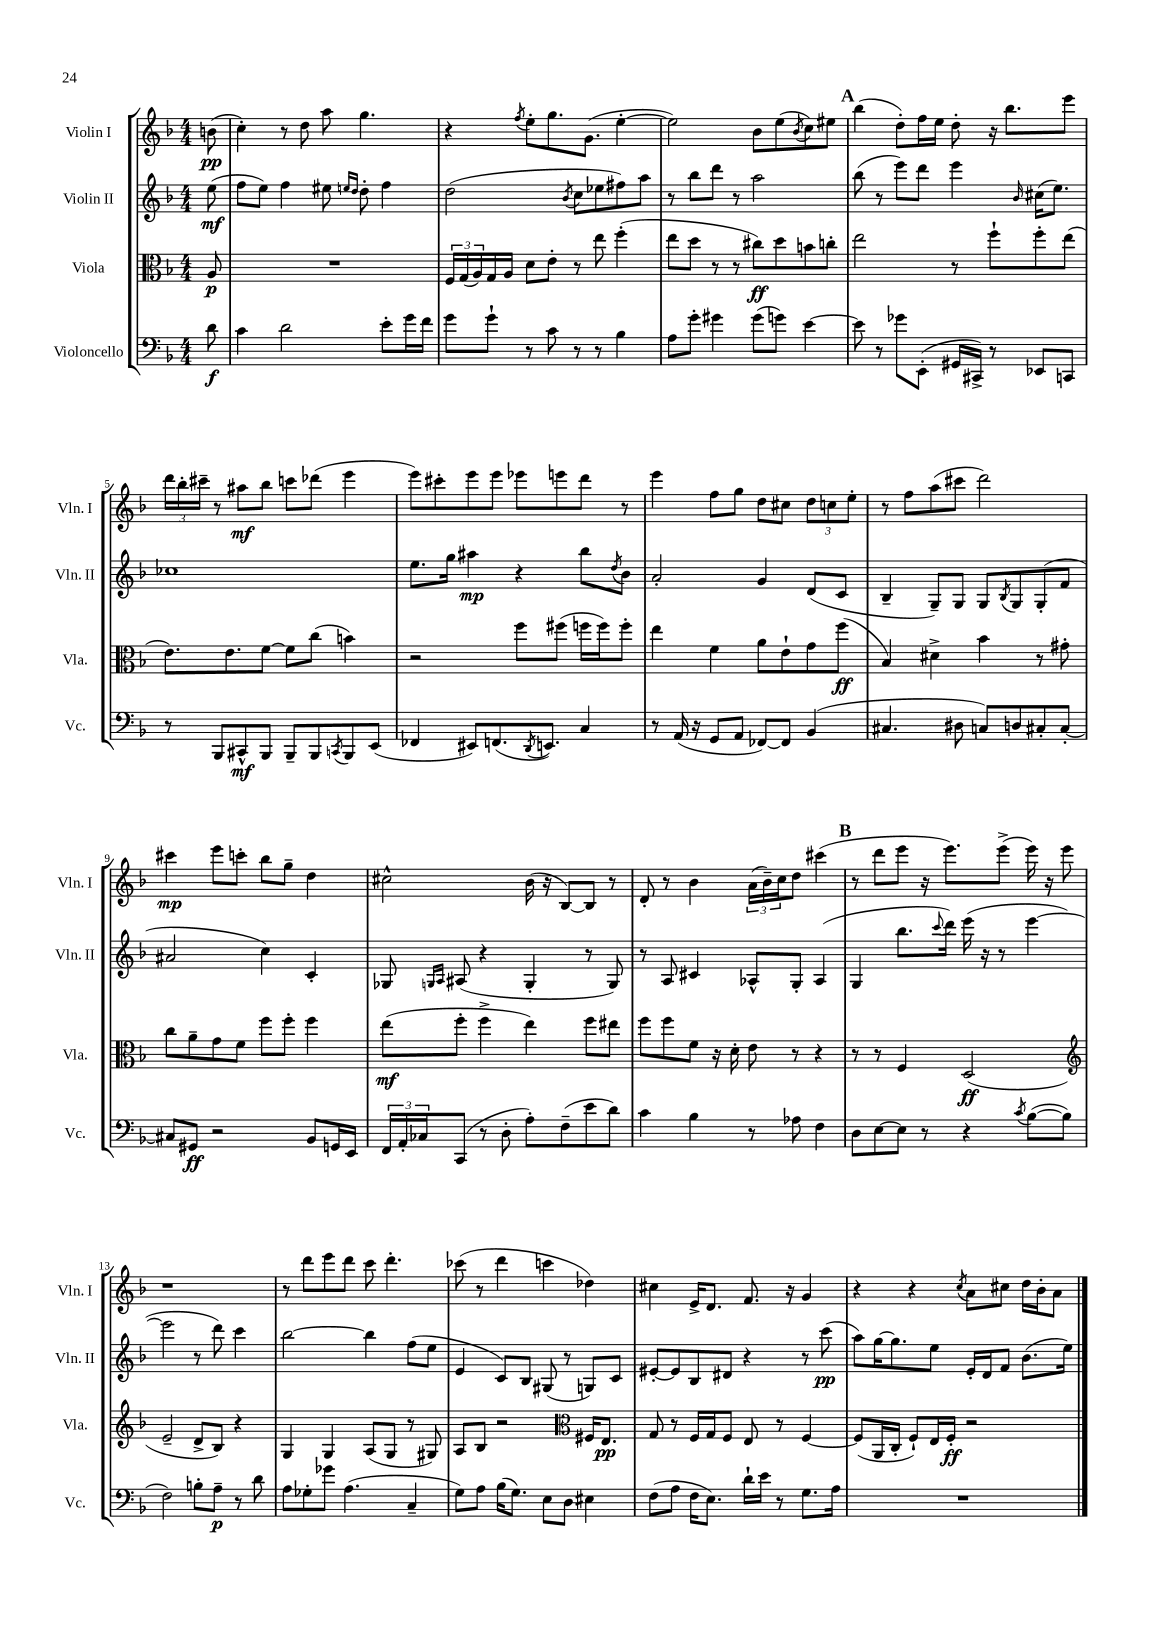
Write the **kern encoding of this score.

**kern	**dynam	**kern	**dynam	**kern	**dynam	**kern	**dynam
*part4	*part4	*part3	*part3	*part2	*part2	*part1	*part1
*staff4	*staff4	*staff3	*staff3	*staff2	*staff2	*staff1	*staff1
*I"Violoncello	*	*I"Viola	*	*I"Violin II	*	*I"Violin I	*
*I'Vc.	*	*I'Vla.	*	*I'Vln. II	*	*I'Vln. I	*
*clefF4	*	*clefC3	*	*clefG2	*	*clefG2	*
*k[b-]	*	*k[b-]	*	*k[b-]	*	*k[b-]	*
*M4/4	*	*M4/4	*	*M4/4	*	*M4/4	*
=	=	=	=	=	=	=	=
8d\	f	8A/	p	(8ee\	mf	(8bn\	pp
=1	=1	=1	=1	=1	=1	=1	=1
4c\	.	1r	.	8ff\L	.	4cc'\)	.
.	.	.	.	8ee\J)	.	.	.
2d\	.	.	.	4ff\	.	8r	.
.	.	.	.	.	.	8dd\	.
.	.	.	.	8ee#X\	.	8aa\	.
.	.	.	.	16qqeen/LL	.	.	.
.	.	.	.	16qqdd/JJ	.	.	.
.	.	.	.	8dd'\	.	4.gg\	.
8e'\L	.	.	.	4ff\	.	.	.
16g\L	.	.	.	.	.	.	.
16f\JJ	.	.	.	.	.	.	.
=2	=2	=2	=2	=2	=2	=2	=2
8g\L	.	24F/LL	.	(2dd\	.	4r	.
.	.	(24G/	.	.	.	.	.
.	.	24A/)	.	.	.	.	.
8g`\J	.	16G/	.	.	.	.	.
.	.	16A/JJ	.	.	.	.	.
.	.	.	.	.	.	8qff/	.
8r	.	8d\L	.	.	.	8ee'\L	.
8c\	.	8e'\J	.	.	.	8.gg\	.
.	.	.	.	8qb-/	.	.	.
8r	.	8r	.	8cc\L	.	.	.
.	.	.	.	.	.	(8.g\J	.
8r	.	8ee\	.	8ee-X\	.	.	.
4B-\	.	(4ff'\	.	8ff#X\)	.	[4ee'\	.
.	.	.	.	8aa\J	.	.	.
=3	=3	=3	=3	=3	=3	=3	=3
8A\L	.	8ee\L	.	8r	.	2ee\])	.
8g'\J	.	8dd\J	.	8bb-\L	.	.	.
4g#X\	.	8r	.	8ddd\J	.	.	.
.	.	8r	.	8r	.	.	.
(8g#\L	.	8cc#X\L)	ff	2aa\	.	8b-\L	.
8gn\J)	.	8dd\	.	.	.	(8ee\	.
.	.	.	.	.	.	8qb-/	.
[4e\	.	8bn\	.	.	.	8cc\)	.
.	.	8ccn'\J	.	.	.	8ee#X\J	.
!!LO:REH:place=s1:t=A
=4	=4	=4	=4	=4	=4	=4	=4
8e\]	.	2ee\	.	(8bb-\	.	(4bb-\	.
8r	.	.	.	8r	.	.	.
8g-X\L	.	.	.	8eee\L)	.	8dd'\L)	.
(8EE'\J	.	.	.	8ddd\J	.	16ff\L	.
.	.	.	.	.	.	16ee\JJ	.
16GG#X/LL	.	8r	.	4eee\	.	8dd'\	.
16CC#X^/JJ)	.	.	.	.	.	.	.
8r	.	8ff`\L	.	.	.	16r	.
.	.	.	.	.	.	8.bb-\L	.
.	.	.	.	16qqb-/	.	.	.
8EE-X/L	.	8ff'\	.	(16cc#X\KL	.	.	.
.	.	.	.	8.ee\J)	.	.	.
8CCn/J	.	(8ee\J	.	.	.	8eee\J	.
!!LO:LB:g=z
=5	=5	=5	=5	=5	=5	=5	=5
8r	.	8.e\L)	.	1cc-X	.	24ddd\LL	.
.	.	.	.	.	.	24bb-'\	.
.	.	.	.	.	.	24ccc#X~\JJ	.
8BBB-/L	.	.	.	.	.	8r	.
.	.	8.e\	.	.	.	.	.
8CC#X^^/	mf	.	.	.	.	8aa#X\L	mf
8BBB-/J	.	[8f\J	.	.	.	8bb-\J	.
8BBB-~/L	.	8f\L]	.	.	.	8cccn\L	.
8BBB-/	.	(8cc\J	.	.	.	(8ddd-X\J	.
8qCCn/	.	.	.	.	.	.	.
8BBB-/	.	4bn\)	.	.	.	4eee\	.
(8EE/J	.	.	.	.	.	.	.
=6	=6	=6	=6	=6	=6	=6	=6
4FF-X/	.	2r	.	8.ee\L	.	8eee\L)	.
.	.	.	.	.	.	8ccc#X'\	.
.	.	.	.	16gg\Jk	.	.	.
8EE#X/L)	.	.	.	4aa#X\	mp	8eee\	.
(8.FFn/	.	.	.	.	.	8eee\J	.
.	.	8ff\L	.	4r	.	8eee-X\L	.
8qDD/	.	.	.	.	.	.	.
8.EEn/J)	.	.	.	.	.	.	.
.	.	(8ff#X\J	.	.	.	8eeen\	.
4C/	.	16ffn\LL	.	8bb-\L	.	8ddd\J	.
.	.	16ff\J)	.	.	.	.	.
.	.	.	.	8qdd/	.	.	.
.	.	8ff'\J	.	8b-\J	.	8r	.
=7	=7	=7	=7	=7	=7	=7	=7
8r	.	4ee\	.	2a'/	.	4eee\	.
(16AA/	.	.	.	.	.	.	.
16r	.	.	.	.	.	.	.
8GG/L	.	4f\	.	.	.	8ff\L	.
8AA/J	.	.	.	.	.	8gg\J	.
[8FF-X/L)	.	8a\L	.	4g/	.	8dd\L	.
8FF-/J]	.	8e`\	.	.	.	8cc#X\J	.
(4BB-/	.	8g\	.	(8d/L	.	12dd\L	.
.	.	.	.	.	.	12ccn\	.
.	.	(8ff\J	ff	8c/J	.	.	.
.	.	.	.	.	.	12ee'\J	.
=8	=8	=8	=8	=8	=8	=8	=8
4.C#X/	.	4B-/)	.	4B-~/	.	8r	.
.	.	.	.	.	.	8ff\L	.
.	.	4d#X^\	.	8G~/L)	.	(8aa\	.
8D#X\	.	.	.	8G/J	.	8ccc#X\J	.
8Cn/L)	.	4b-\	.	8G/L	.	2ddd\)	.
.	.	.	.	8qB-/	.	.	.
8Dn/	.	.	.	8G/	.	.	.
8C#X'/	.	8r	.	(8G'/	.	.	.
[8C#'/J	.	8g#X'\	.	8f/J	.	.	.
!!LO:LB:g=z
=9	=9	=9	=9	=9	=9	=9	=9
8C#X/L]	.	8cc\L	.	2a#X/	.	4ccc#X\	mp
8GG#X/J	ff	8a~\	.	.	.	.	.
2r	.	8g\	.	.	.	8eee\L	.
.	.	8f\J	.	.	.	8cccn'\J	.
.	.	8ff\L	.	4cc\)	.	8bb-\L	.
.	.	8ff'\J	.	.	.	8gg~\J	.
8BB-/L	.	4ff\	.	4c'/	.	4dd\	.
16GGn/L	.	.	.	.	.	.	.
16EE/JJ	.	.	.	.	.	.	.
=10	=10	=10	=10	=10	=10	=10	=10
24FF/LL	.	(8ee\L	mf	8G-X/	.	2cc#X^^\	.
24AA'/	.	.	.	.	.	.	.
24C-X/J	.	.	.	.	.	.	.
.	.	.	.	16qqGn/LL	.	.	.
.	.	.	.	16qqA/JJ	.	.	.
(8CC/J	.	8ff'\J	.	(8A#X/	.	.	.
8r	.	4ff^\	.	4r	.	.	.
8D'\	.	.	.	.	.	.	.
8A'\L)	.	4ee\)	.	4G'/	.	(16b-\	.
.	.	.	.	.	.	16r	.
(8F~\	.	.	.	.	.	[8B-/L)	.
8e\	.	8ff\L	.	8r	.	8B-/J]	.
8d\J)	.	8ee#X\J	.	8G/)	.	8r	.
=11	=11	=11	=11	=11	=11	=11	=11
4c\	.	8ff\L	.	8r	.	8d'/	.
.	.	8ff\	.	8A/	.	8r	.
4B-\	.	8f\J	.	4c#X/	.	4b-\	.
.	.	16r	.	.	.	.	.
.	.	16d'\	.	.	.	.	.
8r	.	8e\	.	8A-X^^/L	.	(24a\LL	.
.	.	.	.	.	.	24b-~\)	.
.	.	.	.	.	.	24cc\J	.
8A-X\	.	8r	.	8G'/J	.	8dd\J	.
4F\	.	4r	.	(4A-/	.	(4ccc#X\	.
!!LO:REH:place=s1:t=B
=12	=12	=12	=12	=12	=12	=12	=12
8D\L	.	8r	.	4G/	.	8r	.
[8E\	.	8r	.	.	.	8ddd\L	.
8E\J]	.	4F/	.	8.bb-\L	.	8eee\J	.
8r	.	.	.	.	.	16r	.
.	.	.	.	8qqccc/	.	.	.
.	.	.	.	16ddd\Jk)	.	8.eee\L)	.
4r	.	(2D/	ff	(16eee\	.	.	.
.	.	.	.	16r	.	.	.
.	.	.	.	8r	.	(8eee^\J	.
8qc/	.	.	.	.	.	.	.
([8B-\L	.	.	.	[4eee\	.	16eee\)	.
.	.	.	.	.	.	16r	.
8B-\J]	.	.	.	.	.	8eee\	.
!!LO:LB:g=z
=13	=13	=13	=13	=13	=13	=13	=13
*	*	*clefG2	*	*	*	*	*
2F\)	.	2e~/	.	2eee\]	.	1r	.
8Bn'\L	.	8d^/L	.	8r	.	.	.
8A~\J	p	8B-/J)	.	8ddd\)	.	.	.
8r	.	4r	.	4ccc\	.	.	.
8d\	.	.	.	.	.	.	.
=14	=14	=14	=14	=14	=14	=14	=14
8A\L	.	4G/	.	[2bb-\	.	8r	.
8G-X'\	.	.	.	.	.	8ddd\L	.
8g-X\J	.	4G/	.	.	.	8eee\	.
(4.A\	.	.	.	.	.	8ddd\J	.
.	.	(8A/L	.	4bb-\]	.	8ccc\	.
.	.	8G/J	.	.	.	4.ddd'\	.
4C~/	.	8r	.	(8ff\L	.	.	.
.	.	8G#X/)	.	8ee\J	.	.	.
=15	=15	=15	=15	=15	=15	=15	=15
8G\L)	.	8A/L	.	4e/	.	(8ccc-X\	.
8A\J	.	8B-/J	.	.	.	8r	.
(16B-\KL	.	2r	.	8c/L)	.	4ddd\	.
8.G\J)	.	.	.	.	.	.	.
.	.	.	.	8B-/J	.	.	.
8E\L	.	.	.	(8G#X/	.	4cccn\	.
8D\J	.	.	.	8r	.	.	.
*	*	*clefC3	*	*	*	*	*
4E#X\	.	16F#X/KL	.	8Gn/L)	.	4dd-X\)	.
.	.	8.E/J	pp	.	.	.	.
.	.	.	.	8c/J	.	.	.
=16	=16	=16	=16	=16	=16	=16	=16
(8F\L	.	8G/	.	[8e#X'/L	.	4cc#X\	.
8A\J	.	8r	.	8e#/]	.	.	.
16F\KL	.	16F/LL	.	8B-/	.	16e^/KL	.
8.E\J)	.	16G/J	.	.	.	8.d/J	.
.	.	8F/J	.	8d#X/J	.	.	.
16d`\LL	.	8E/	.	4r	.	8.f/	.
16e\JJ	.	.	.	.	.	.	.
8r	.	8r	.	.	.	.	.
.	.	.	.	.	.	16r	.
8.G\L	.	[4F/	.	8r	.	4g/	.
.	.	.	.	(8ccc\	pp	.	.
16A\Jk	.	.	.	.	.	.	.
=17	=17	=17	=17	=17	=17	=17	=17
1r	.	(8F/L]	.	8aa\L)	.	4r	.
.	.	16AA/L	.	[16gg\K	.	.	.
.	.	16C'/JJ	.	8.gg\]	.	.	.
.	.	8F`/L)	.	.	.	4r	.
.	.	16E/L	.	8ee\J	.	.	.
.	.	16F'/JJ	ff	.	.	.	.
.	.	.	.	.	.	8qcc/	.
.	.	2r	.	16e'/LL	.	8a\L	.
.	.	.	.	16d/J	.	.	.
.	.	.	.	8f/J	.	8cc#X\J	.
.	.	.	.	(8.b-\L	.	16dd\LL	.
.	.	.	.	.	.	16b-'\J	.
.	.	.	.	.	.	8a\J	.
.	.	.	.	16ee\Jk)	.	.	.
==	==	==	==	==	==	==	==
*-	*-	*-	*-	*-	*-	*-	*-
